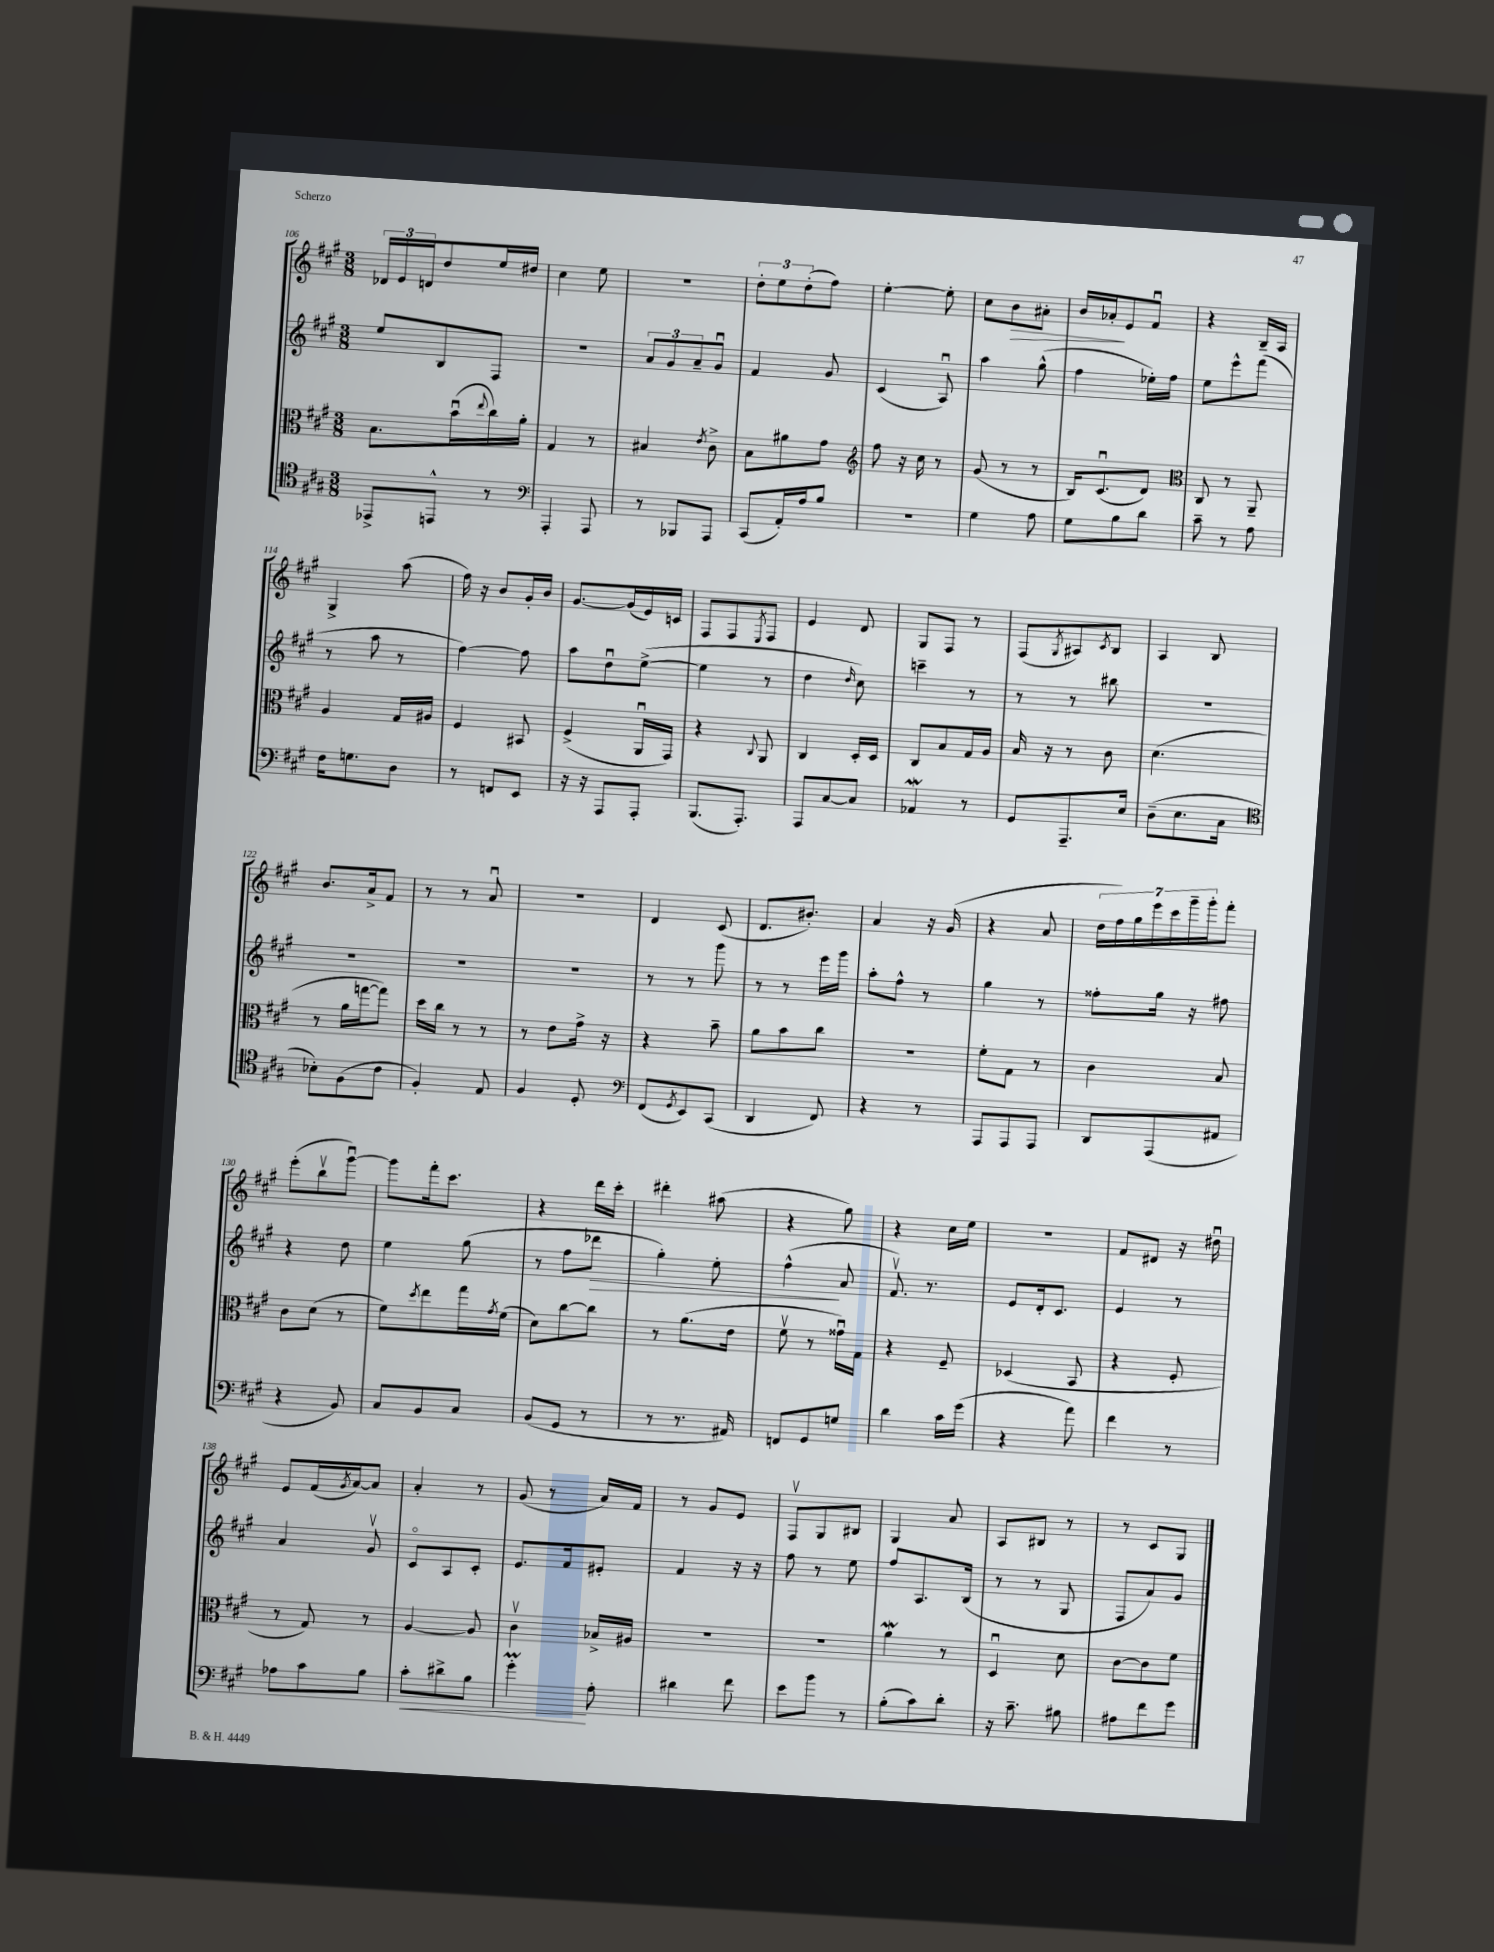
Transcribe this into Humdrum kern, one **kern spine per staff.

**kern	**kern	**kern	**kern
*staff4	*staff3	*staff2	*staff1
*clefC4	*clefC3	*clefG2	*clefG2
*k[f#c#g#]	*k[f#c#g#]	*k[f#c#g#]	*k[f#c#g#]
*M3/8	*M3/8	*M3/8	*M3/8
8EE-^/L	8.B\L	8ee/L	24d-/LL
.	.	.	24e/
.	.	.	24d/J
8EE^^/J	.	8B/	8dd/
.	(16bu\L	.	.
.	8qqee/	.	.
8r	16cc#\)	8F#/J	16ee/L
.	16a'\JJ	.	16dd#/JJ
=	=	=	=
*clefF4	*	*	*
4AAA'/	4G#/	4.r	4cc#\
8AAA/	8r	.	8ee\
=	=	=	=
8r	4B#/	12a/L	4.r
.	.	12g#/	.
8BBB-/L	.	.	.
.	.	12a~/	.
.	8qe/	.	.
8AAA/J	8c#^\	8g#u/J	.
=	=	=	=
(8CC#/L	8B\L	4f#/	12dd'\L
.	.	.	12ee\
16AA'/L)	8a#\	.	.
.	.	.	(12dd'\
16A/J	.	.	.
8B/J	8g#\J	8g#/	8ff#\J)
=	=	=	=
*	*clefG2	*	*
4.r	8ff#\	(4c#/	[4ee'\
.	16r	.	.
.	16cc#\	.	.
.	8r	8Au/)	8ee'\]
=	=	=	=
4G#\	(8g#/	4aa\	8cc#\L
.	8r	.	8b\
8A\	8r	(8gg#^^\	8a#'\J
=	=	=	=
8G#\L	16B/LK)	4ff#\	16b/LL
.	(8.c#u/	.	16a-'/J
8B\	.	.	8e/
8d\J	8d/J)	16ee-'\LL)	8f#u/J
.	.	16ff#\JJ	.
=	=	=	=
*	*clefC3	*	*
8c#~\	8C#/	8ee\L	4r
8r	8r	8eee^^\	.
8A\	8AA~/	(8fff#\J	16B~/LL
.	.	.	16A/JJ
=	=	=	=
16F#\LK	4A/	8r	4G#^/
8.G\	.	.	.
.	.	8aa\	.
8D\J	16G#/LL	8r	(8aa\
.	16A#/JJ	.	.
=	=	=	=
8r	4F#/	[4ff#\)	16ff#\)
.	.	.	16r
8FF/L	.	.	8b/L
8EE/J	8BB#/	8ff#\]	16g#'/L
.	.	.	16b/JJ
=	=	=	=
16r	(4F#^/	8aa\L	[8.g#/L
16r	.	.	.
8AAA/L	.	8ddu\	.
.	.	.	(16g#/]L
8AAA'/J	16AAu/LL	([8ee^\J	16e/)
.	16GG#/JJ)	.	16c/JJ
=	=	=	=
(8.BBB/L	4r	4ee\]	8F#/L
.	.	.	8F#/
8.AAA'/J)	.	.	.
.	8qqC#/	.	8qE/
.	8AA/	8r	8F#/J
=	=	=	=
8AAA/L	4C#/	4dd\	4e/
[8C#/	.	.	.
.	.	16qqdd/	.
8C#/]J	16D'/LL	8cc#\)	8d/
.	16D/JJ	.	.
=	=	=	=
4AA-/	8C#/L	4ccc~\	8G#/L
.	8B/	.	8F#/J
8r	16G#/L	8r	8r
.	16A/JJ	.	.
=	=	=	=
8GG#/L	16B/	8r	(8F#/L
.	16r	.	.
.	.	.	8qG#/
8.AAA~/	8r	8r	8A#/)
.	.	.	8qc#/
.	8c#\	8bb#\	8B/J
16E/Jk	.	.	.
=	=	=	=
(8D~\L	(4.d\	4.r	4A/
8.E\	.	.	.
.	.	.	8B/
16C#\Jk	.	.	.
=	=	=	=
*clefC4	*	*	*
8B-'\L)	8r	4.r	8.b/L
(8F#\	16a\LL	.	.
.	[16gg\J	.	16a^/k
8c#\J	8gg\]J)	.	8f#/J
=	=	=	=
4F#'/)	16dd\LL	4.r	8r
.	16cc#\JJ	.	.
.	8r	.	8r
8E/	8r	.	8au/
=	=	=	=
4F#/	8r	4.r	4.r
.	8e\L	.	.
8D'/	16g#^\Jk	.	.
.	16r	.	.
=	=	=	=
*clefF4	*	*	*
(8FF#/L	4r	8r	4d/
8qGG#/	.	.	.
8EE/)	.	8r	.
(8CC#/J	8b~\	8ggg#\	(8c#/
=	=	=	=
4DD/	8a\L	8r	8.d/L
.	8b\	8r	.
.	.	.	8.b#'/J)
8FF#/)	8cc#\J	16eee\LL	.
.	.	16ggg#\JJ	.
=	=	=	=
4r	4.r	8aa'\L	4a/
.	.	8ff#^^\J	.
8r	.	8r	16r
.	.	.	(16g#/
=	=	=	=
8AAA/L	8f#'\L	4gg#\	4r
8AAA/	8G#\J	.	.
8AAA/J	8r	8r	8a/
=	=	=	=
8DD/L	4c#\	8ff##'\L	28dd\LL
.	.	.	28ff#\)
.	.	.	28gg#\
.	.	.	28eee\
(8AAA/	.	16gg#\Jk	.
.	.	.	28ccc#\
.	.	.	28ggg#~\
.	.	16r	.
.	.	.	28ggg#'\J
8AA#/J	8B/	8ff#\	8fff#'\J
=	=	=	=
4r	8c#\L	4r	(8eee'\L
.	(8d\J	.	8bbv\
8BB/)	8r	8dd\	[8ggg#u\J)
=	=	=	=
8C#/L	8f#\L)	4ee\	8ggg#\]L
.	8qdd/	.	.
8BB/	8ee\	.	16fff#'\k
.	.	.	8.ccc#\J
8C#/J	16gg#\L	(8gg#\	.
.	8qg#/	.	.
.	(16f#\JJ	.	.
=	=	=	=
(8BB/L	8d\L)	8r	4r
8GG#/J	[8cc#\	8ff#\L	.
8r	8cc#\]J	8ddd-\J	16ddd\LL
.	.	.	16ccc#'\JJ
=	=	=	=
8r	8r	4gg#'\)	4ddd#'\
8.r	(8.a\L	.	.
.	.	8ee'\	(8aa#\
16AA#/)	16e\Jk	.	.
=	=	=	=
8FF/L	8f#v\	(4ff#^^\	4r
8GG#/	8r	.	.
8G/J	16g##u\LL)	8a/	8gg#\)
.	16G#\JJ	.	.
=	=	=	=
4d\	4r	8.f#v/)	4r
.	.	8.r	.
16c#\LL	8F#~/	.	16cc#\LL
(16g#\JJ	.	.	16ee\JJ
=	=	=	=
4r	(4D-/	8e/L	4.r
.	.	16d'/k	.
.	.	8.c#/J	.
8a\)	8BB/	.	.
=	=	=	=
4f#\	4r	4e/	8f#/L
.	.	.	8d#/J
8r	8F#'/	8r	16r
.	.	.	16dd#u\
=	=	=	=
8A-\L	8r	4a/	8e/L
8c#\	8G#/)	.	(16f#/L
.	.	.	8qg#/
.	.	.	[16a/J)
8B\J	8r	8g#v/	8a/]J
=	=	=	=
8c#'\L	[4A/	8c#o/L	4a'/
8d#^\	.	8A/	.
8B\J	8A/]	8c#'/J	8r
=	=	=	=
4g#'\	4c#v\	8.e/L	(8g#/
.	.	.	8r
.	.	16f#/k	.
8A'\	16B-^/LL	8e#'/J	16a/LL)
.	16A#/JJ	.	16f#/JJ
=	=	=	=
4d#\	4.r	4f#/	8r
.	.	.	8g#/L
8f#\	.	16r	8e/J
.	.	16r	.
=	=	=	=
8e\L	4.r	8ff#\	8F#v/L
8b\J	.	8r	8G#/
8r	.	8ee\	8B#/J
=	=	=	=
(8B'\L	4a\	8ff#/L	4G#/
8c#\)	.	8.A/	.
8d'\J	8r	.	8a/
.	.	(16B/Jk	.
=	=	=	=
16r	4Du/	8r	8A/L
8.c#~\	.	.	.
.	.	8r	8B#/J
8B#\	8d\	8G#/	8r
=	=	=	=
8A#\L	[8c#\L	8F#/L	8r
8f#\	8c#\]	8a/)	8c#/L
8g#\J	8f#\J	8g#/J	8G#/J
==	==	==	==
*-	*-	*-	*-
